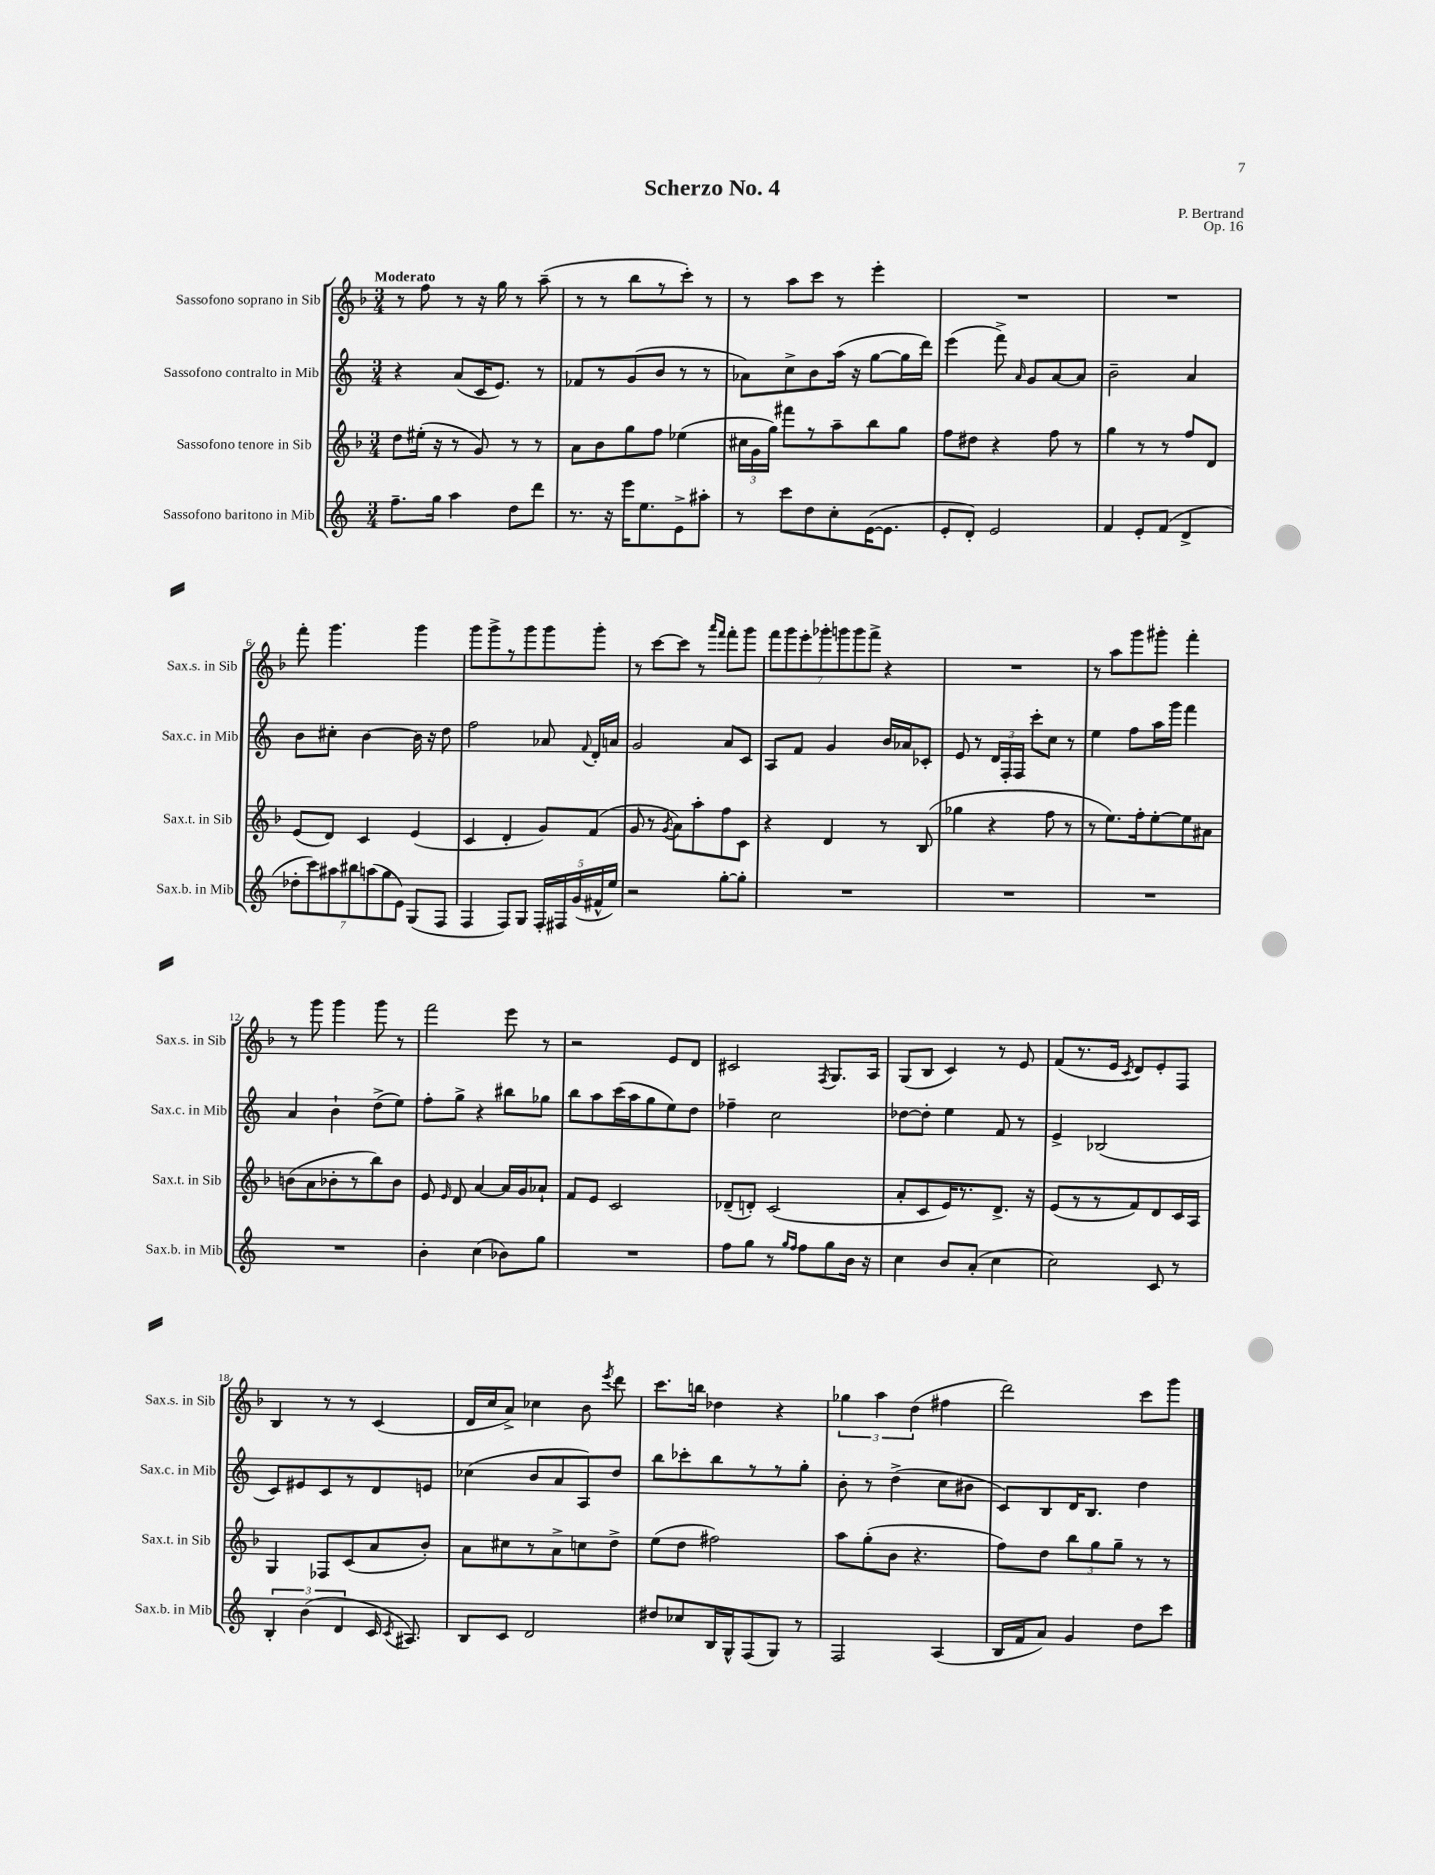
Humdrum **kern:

**kern	**kern	**kern	**kern
*staff4	*staff3	*staff2	*staff1
*clefG2	*clefG2	*clefG2	*clefG2
*k[]	*k[b-]	*k[]	*k[b-]
*M3/4	*M3/4	*M3/4	*M3/4
8.ff~	8dd	4r	8r
.	(16ee#'	.	8ff
16gg	16r	.	.
4aa	8r	(8a	8r
.	8g)	16c	16r
.	.	8.e)	16gg
8dd	8r	.	8r
8ddd	8r	8r	(8aa~
=	=	=	=
8.r	8a	8f-	8r
.	8b-	8r	8r
16r	.	.	.
16eee	8gg	(8g	8bb-
8.ee	.	.	.
.	8ff	8b	8r
8e^	(4ee-	8r	8ccc')
8aa#'	.	8r	8r
=	=	=	=
8r	24cc#	8a-)	8r
.	24g	.	.
.	24gg)	.	.
8ccc	8fff#	8cc^	8aa
8dd	8r	8b	8ccc
8cc'	8aa~	(16aa	8r
.	.	16r	.
([16e	8bb-	[8gg	4eee'
8.e]	.	.	.
.	8gg	16gg]	.
.	.	16ddd)	.
=	=	=	=
8e'	8ff	(4eee	2.r
8d')	8dd#	.	.
2e	4r	8fff^)	.
.	.	16qqa	.
.	.	8g	.
.	8ff	[8a	.
.	8r	8a]	.
=	=	=	=
4f	4gg	2b~	2.r
8e'	8r	.	.
(8f	8r	.	.
4d^	8ff	4a	.
.	8d	.	.
=	=	=	=
14dd-'	(8e	8b	8fff'
14ccc)	.	.	.
.	8d)	8cc#'	4.ggg
14aa#	.	.	.
14bb#	.	.	.
.	4c	[4b	.
(14aa	.	.	.
14gg	.	.	.
14e)	.	.	.
(8G	(4e	16b]	4ggg
.	.	16r	.
8F	.	8dd	.
=	=	=	=
4F	4c	2ff	8ggg
.	.	.	8ggg^
8F)	4d'	.	8r
8G	.	.	8ggg
20F'	8g)	8a-	8ggg
20F#	.	.	.
(20g	.	.	.
.	.	8qqf	.
.	(8f	16d'	8ggg'
20f#^^	.	.	.
.	.	16a	.
20ee)	.	.	.
=	=	=	=
2r	8g	2g	8r
.	8r	.	[8ccc
.	8qg	.	.
.	8a)	.	8ccc]
.	8aa'	.	8r
.	.	.	16qqaaa
.	.	.	16qqfff
[8gg'	8ff	8a	8fff'
8gg']	8c	8c	8ggg
=	=	=	=
2.r	4r	8A	14fff
.	.	.	14ggg
.	.	8f	.
.	.	.	14eee'
.	.	.	14ggg-'
.	4d	4g	.
.	.	.	14ggg
.	.	.	14ggg
.	.	.	14fff^
.	8r	16b	4r
.	.	16a-	.
.	(8B-	8c-'	.
=	=	=	=
2.r	4gg-	8e	2.r
.	.	8r	.
.	4r	24d	.
.	.	24F'	.
.	.	24F	.
.	.	8ccc'	.
.	8ff	8cc	.
.	8r	8r	.
=	=	=	=
2.r	8r	4ee	8r
.	8.ee)	.	8aa
.	.	8ff	8ggg
.	16ff'	.	.
.	[8ee'	16aa	8ggg#'
.	.	16ggg	.
.	8ee]	4fff	4fff'
.	8a#	.	.
=	=	=	=
2.r	(8b	4a	8r
.	8a	.	8ggg
.	8b-'	4b`	4ggg
.	8r	.	.
.	8bb-)	(8dd^	8ggg
.	8b-	8ee)	8r
=	=	=	=
4b'	8e	8ff'	2fff
.	16qqe	.	.
.	8d	8gg^	.
(4cc	[4a	4r	.
8b-)	16a]	8bb#	8eee
.	16g	.	.
8gg	8a-`	8gg-	8r
=	=	=	=
2.r	8f	8bb	2r
.	8e	8aa	.
.	2c	(16ccc	.
.	.	16aa	.
.	.	8gg	.
.	.	8ee)	8e
.	.	8dd	8d
=	=	=	=
8ff	(8d-~	4ff-~	2c#
8gg	8d')	.	.
8r	(2c	2cc	.
16qqgg	.	.	.
16qqff	.	.	.
8ff	.	.	.
.	.	.	8qF
8gg	.	.	8.G
16b	.	.	.
16r	.	.	16A
=	=	=	=
4cc	8a'	[8dd-	(8G
.	8c	8dd-']	8B-
8b	16e)	4ee	4c)
.	8.r	.	.
(8a'	.	.	.
4cc	8.d^	8f	8r
.	.	8r	8e
.	16r	.	.
=	=	=	=
2cc)	(8e	4e^	(8f
.	8r	.	8.r
.	8r	(2B-	.
.	.	.	16e
.	.	.	8qc
.	8f)	.	8d)
8c	8d	.	8e'
8r	16c	.	8F
.	16A	.	.
=	=	=	=
6B'	4G	8c)	4B-
.	.	8e#	.
(6b	.	.	.
.	8F-	8c	8r
6d	.	.	.
.	(8c	8r	8r
16c	8a	8d	(4c
8qc	.	.	.
8.A#)	.	.	.
.	8b-')	8e	.
=	=	=	=
8B	8a	(4cc-	16d
.	.	.	16cc
8c	8cc#	.	8a^)
2d	8r	8b	4cc-
.	8a^	8a	.
.	8cc	8A)	8b-
.	.	.	8qeee
.	8dd^	8dd	8ddd
=	=	=	=
8dd#	(8ee	8bb	8.ccc
8cc-	8dd	8ccc-'	.
.	.	.	16bb
16B	2ff#)	8bb	4dd-
16G^^	.	.	.
(8F	.	8r	.
8G)	.	8r	4r
8r	.	8gg'	.
=	=	=	=
2F	8aa	8b'	6gg-
.	(8gg'	8r	.
.	.	.	6aa
.	8b-	(4dd^	.
.	.	.	(6dd
.	4.r	.	.
(4A	.	8cc	4ff#
.	.	8b#	.
=	=	=	=
16B	8ff)	8c)	2ddd)
16f	.	.	.
8a)	8dd	8B	.
4g	12bb-	16d	.
.	.	8.B	.
.	12gg	.	.
.	12gg~	.	.
8dd	8r	4dd	8ccc
8ccc	8r	.	8ggg
==	==	==	==
*-	*-	*-	*-
